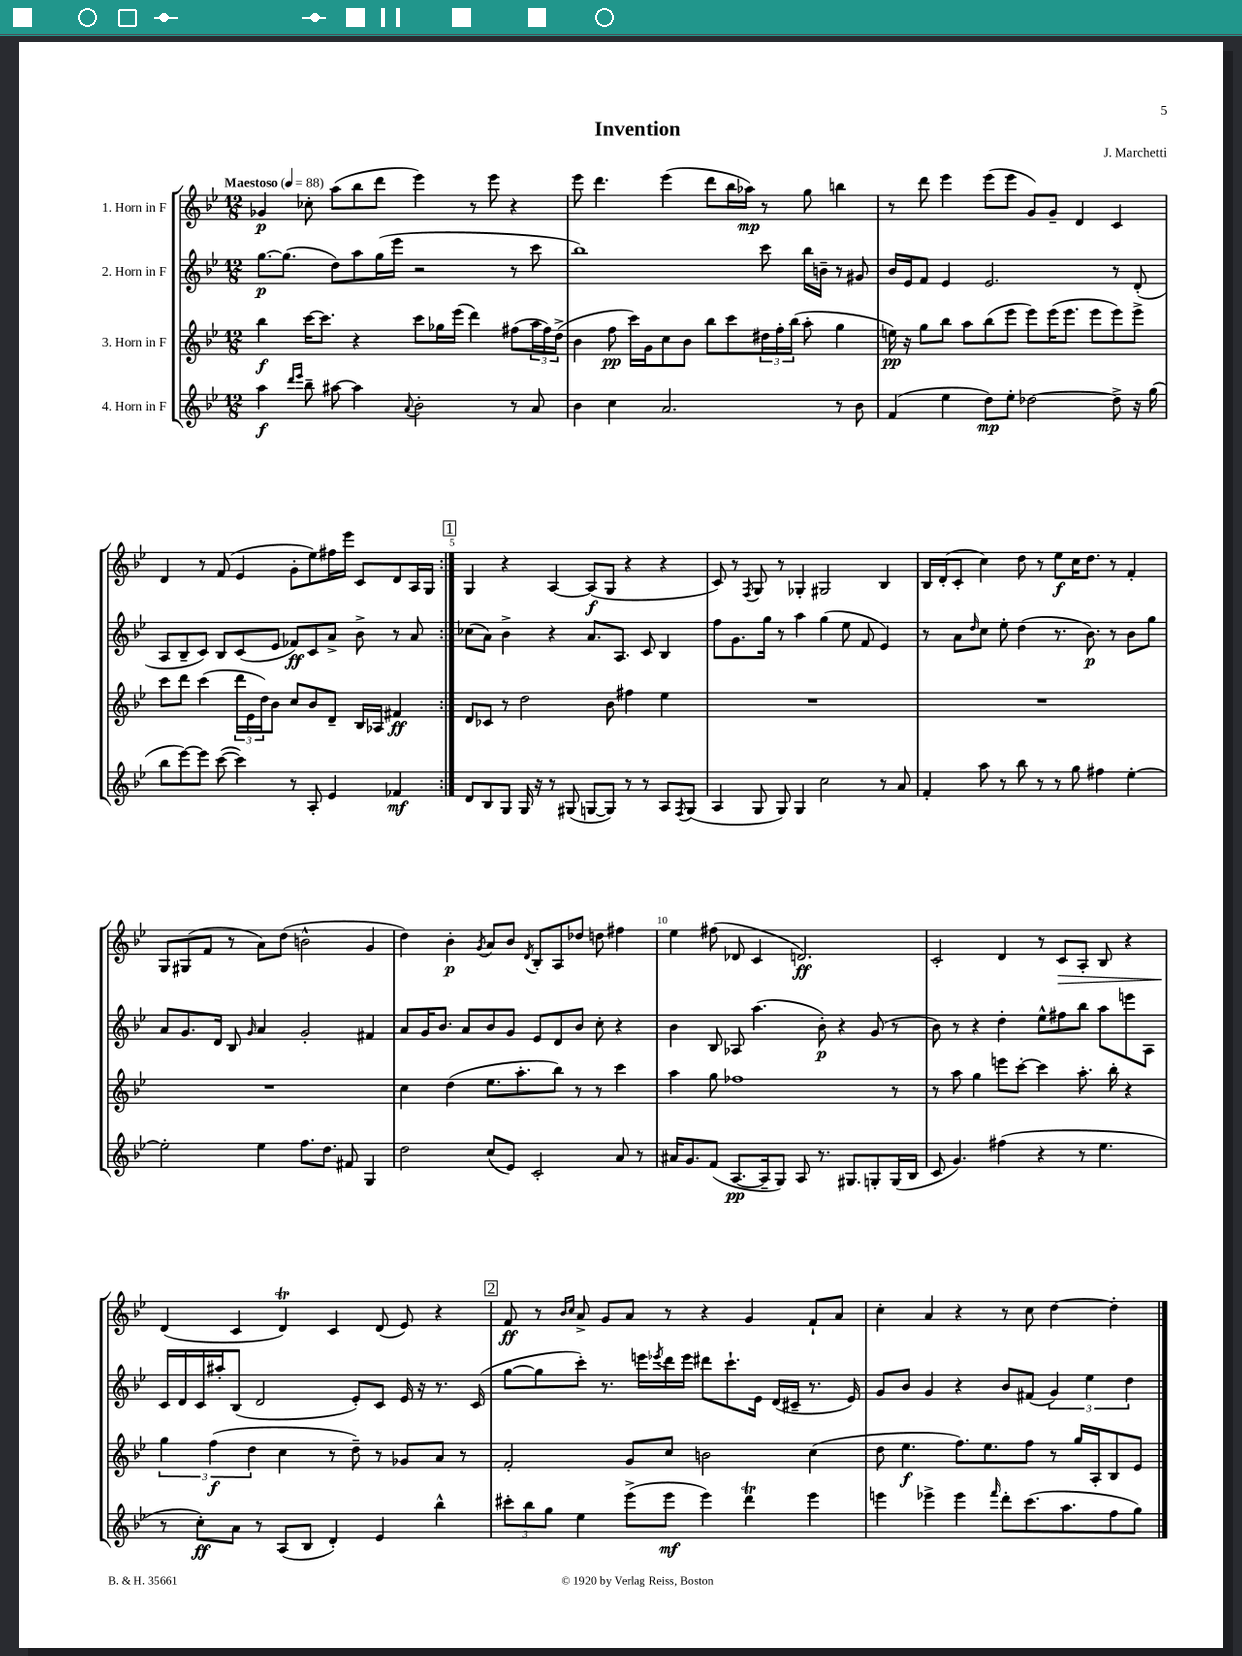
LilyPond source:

\header { title = "Invention" composer = "J. Marchetti" }
<<
\new StaffGroup <<
\new Staff = "s0" \with { instrumentName = "1. Horn in F" } {
    \clef treble \key bes \major \numericTimeSignature \time 12/8 \tempo "Maestoso" 4 = 88
    \repeat volta 2 { ges'4\p ces''8-. a''8( bes''8 d'''8 ees'''4) r8 ees'''8 r4 |
    ees'''8 d'''4. ees'''4( d'''8 bes''16 aes''16\mp) r8 g''8 b''4 |
    r8 d'''8 ees'''4 ees'''8( ees'''8 g'8) g'8-- d'4 c'4 |
    d'4 r8 f'8( ees'4 g'8-. ees''8) fis''16 ees'''16 c'8 d'8 a16 g16 | }
    \mark \markup { \box "1" } g4 r4 a4~ a8\f( g8 r4 r4 |
    c'8) r8 \acciaccatura { f8 } g8 r8 ges4-. gis2 bes4 |
    bes16 d'16-.( c'8-. c''4) d''8 r8 ees''8\f c''16 d''8. r8 f'4-. |
    g8 gis8( f'8 r8 a'8) d''8( b'2-^ g'4 |
    d''4) bes'4-.\p \acciaccatura { g'8 } a'8 bes'8 \acciaccatura { d'8 } bes8-. a8 des''8 d''8 fis''4 |
    ees''4 fis''8( des'8 c'4 d'2.\ff) |
    c'2-. d'4 r8 c'8\> a8-. bes8 r4 |
    d'4\!( c'4 d'4\trill) c'4 d'8( ees'8) r4 |
    \mark \markup { \box "2" } f'8\ff r8 \grace { bes'16 c''16 } a'8-> g'8 a'8 r8 r4 g'4 f'8-! a'8 |
    c''4-. a'4 r4 r8 c''8 d''4~ d''4-. \bar "|." |
}
\new Staff = "s1" \with { instrumentName = "2. Horn in F" } {
    \clef treble \key bes \major \numericTimeSignature \time 12/8
    \repeat volta 2 { g''8.~\p g''8.( d''8) a''8 g''16( ees'''16 r2 r8 c'''8 |
    bes''1) c'''8 bes''16 b'16-- r8 gis'8 |
    bes'16 ees'16 f'8 ees'4 ees'2. r8 d'8-.( |
    a8 bes8-- c'8) bes8 c'8( ees'8 fes'8\ff) c'8 a'8-> bes'8-> r8 a'8 | }
    \mark \markup { \box "1" } ces''8( a'8) bes'4-> r4 a'8. a8. c'8 bes4 |
    f''8 g'8. g''16 r8 a''4 g''4( ees''8 f'8 ees'4) |
    r8 a'8 \grace { d''16 } c''8 ees''8-. d''4( r8. bes'8.\p) r8 bes'8 g''8 |
    a'8 g'8. d'16 bes8 \grace { g'16 } a'4 g'2-. fis'4 |
    a'8 g'16 bes'8. a'8 bes'8 g'8 ees'8 d'8 bes'8 c''8-. r4 |
    bes'4 bes8 aes8 a''4.( bes'8-.\p) r4 g'8( r8 |
    bes'8) r8 r4 d''4-. ees''8-^ fis''8 bes''8 a''8 e'''8 a8 |
    c'16 d'16 c'16 ais''16-. bes8( d'2 ees'8-.) c'8 ees'16 r16 r8. c'16( |
    \mark \markup { \box "2" } g''8~ g''8 c'''8-.) r8. e'''16 \acciaccatura { ees'''8 } d'''16 ees'''16 dis'''8 c'''8.-! ees'16 d'16( cis'16-- r8. ees'16) |
    g'8 bes'8 g'4 r4 bes'8 fis'8( \tuplet 3/2 { g'4) ees''4 d''4 } \bar "|." |
}
\new Staff = "s2" \with { instrumentName = "3. Horn in F" } {
    \clef treble \key bes \major \numericTimeSignature \time 12/8
    \repeat volta 2 { bes''4\f c'''16~ c'''8. r4 c'''8 ges''16 ees'''16( d'''4) fis''8( \tuplet 3/2 { a''16 fis''16) d''16->( } |
    bes'4 f''8\pp c'''16) g'16 c''8 bes'8 bes''8 c'''8 \tuplet 3/2 { dis''16 f''16-. bes''16( } a''8-. g''4 |
    e''16\pp) r16 g''8 bes''8 a''8 bes''8( ees'''8 ees'''8) ees'''16( ees'''8. ees'''8 ees'''8) ees'''8-> |
    c'''8 d'''8 c'''4( \tuplet 3/2 { d'''16 ees'16 d''16) } bes'8 c''8 bes'8 d'8-- bes16 aes16 fis'4\ff | }
    \mark \markup { \box "1" } d'8 ces'8 r8 d''2 bes'8 fis''4 ees''4 |
    R1. |
    R1. |
    R1. |
    c''4 d''4( ees''8. a''8.-. bes''8) r8 r8 c'''4 |
    a''4 g''8 fes''1 r8 |
    r8 a''8 g''4 e'''8 c'''8~-. c'''4 a''8.-. bes''16-. r4 |
    \tuplet 3/2 { g''4 f''4\f( d''4 } c''4 r8 d''8--) r8 ges'8 a'8 r8 |
    \mark \markup { \box "2" } f'2-. g'8 c''8 b'2 c''4( |
    d''8 ees''4.\f f''8.) ees''8. f''8 r8 g''16 a16-. bes8 ees'8 \bar "|." |
}
\new Staff = "s3" \with { instrumentName = "4. Horn in F" } {
    \clef treble \key bes \major \numericTimeSignature \time 12/8
    \repeat volta 2 { a''4\f \grace { d'''16 ees'''16 } bes''8-- ais''8~ ais''4 \appoggiatura { a'8 } bes'2-. r8 a'8 |
    bes'4 c''4 a'2. r8 bes'8 |
    f'4( ees''4 d''8\mp) ees''8-. des''2~ des''8-> r16 g''16( |
    bes''8 ees'''8~) ees'''8 c'''8~( c'''4) r8 a8-. ees'4 fes'4\mf | }
    \mark \markup { \box "1" } d'8 bes8 g8 g16 r16 r8 gis8( g8~ g8) r8 r8 a8 \acciaccatura { f8 } g8( |
    a4 g8 g8) g4 c''2 r8 a'8 |
    f'4-. a''8 r8 bes''8 r8 r8 g''8 fis''4 ees''4~-. |
    ees''2-. ees''4 f''8. d''8. fis'8 g4 |
    d''2 c''8( ees'8) c'2-. a'8 r8 |
    ais'16 g'8. f'8( a8.~\pp a16-- g8) a8 r8. gis8. g8-. g16( bes16 |
    c'8 g'4.) fis''4( r4 r8 ees''4. |
    r8 c''8-.\ff) a'8 r8 a8( bes8 d'4-.) ees'4 bes''4-^ |
    \mark \markup { \box "2" } \tuplet 3/2 { cis'''8-. bes''8 g''8 } ees''4 ees'''8->( ees'''8\mf ees'''4) d'''4\trill ees'''4 |
    e'''4 ees'''4-> ees'''4 \grace { f'''16 } d'''8-. c'''8.( a''8. f''8 g''8) \bar "|." |
}
>>
>>
\layout { \context { \Score \override BarNumber.break-visibility = ##(#f #t #t) barNumberVisibility = #(every-nth-bar-number-visible 5) } }
